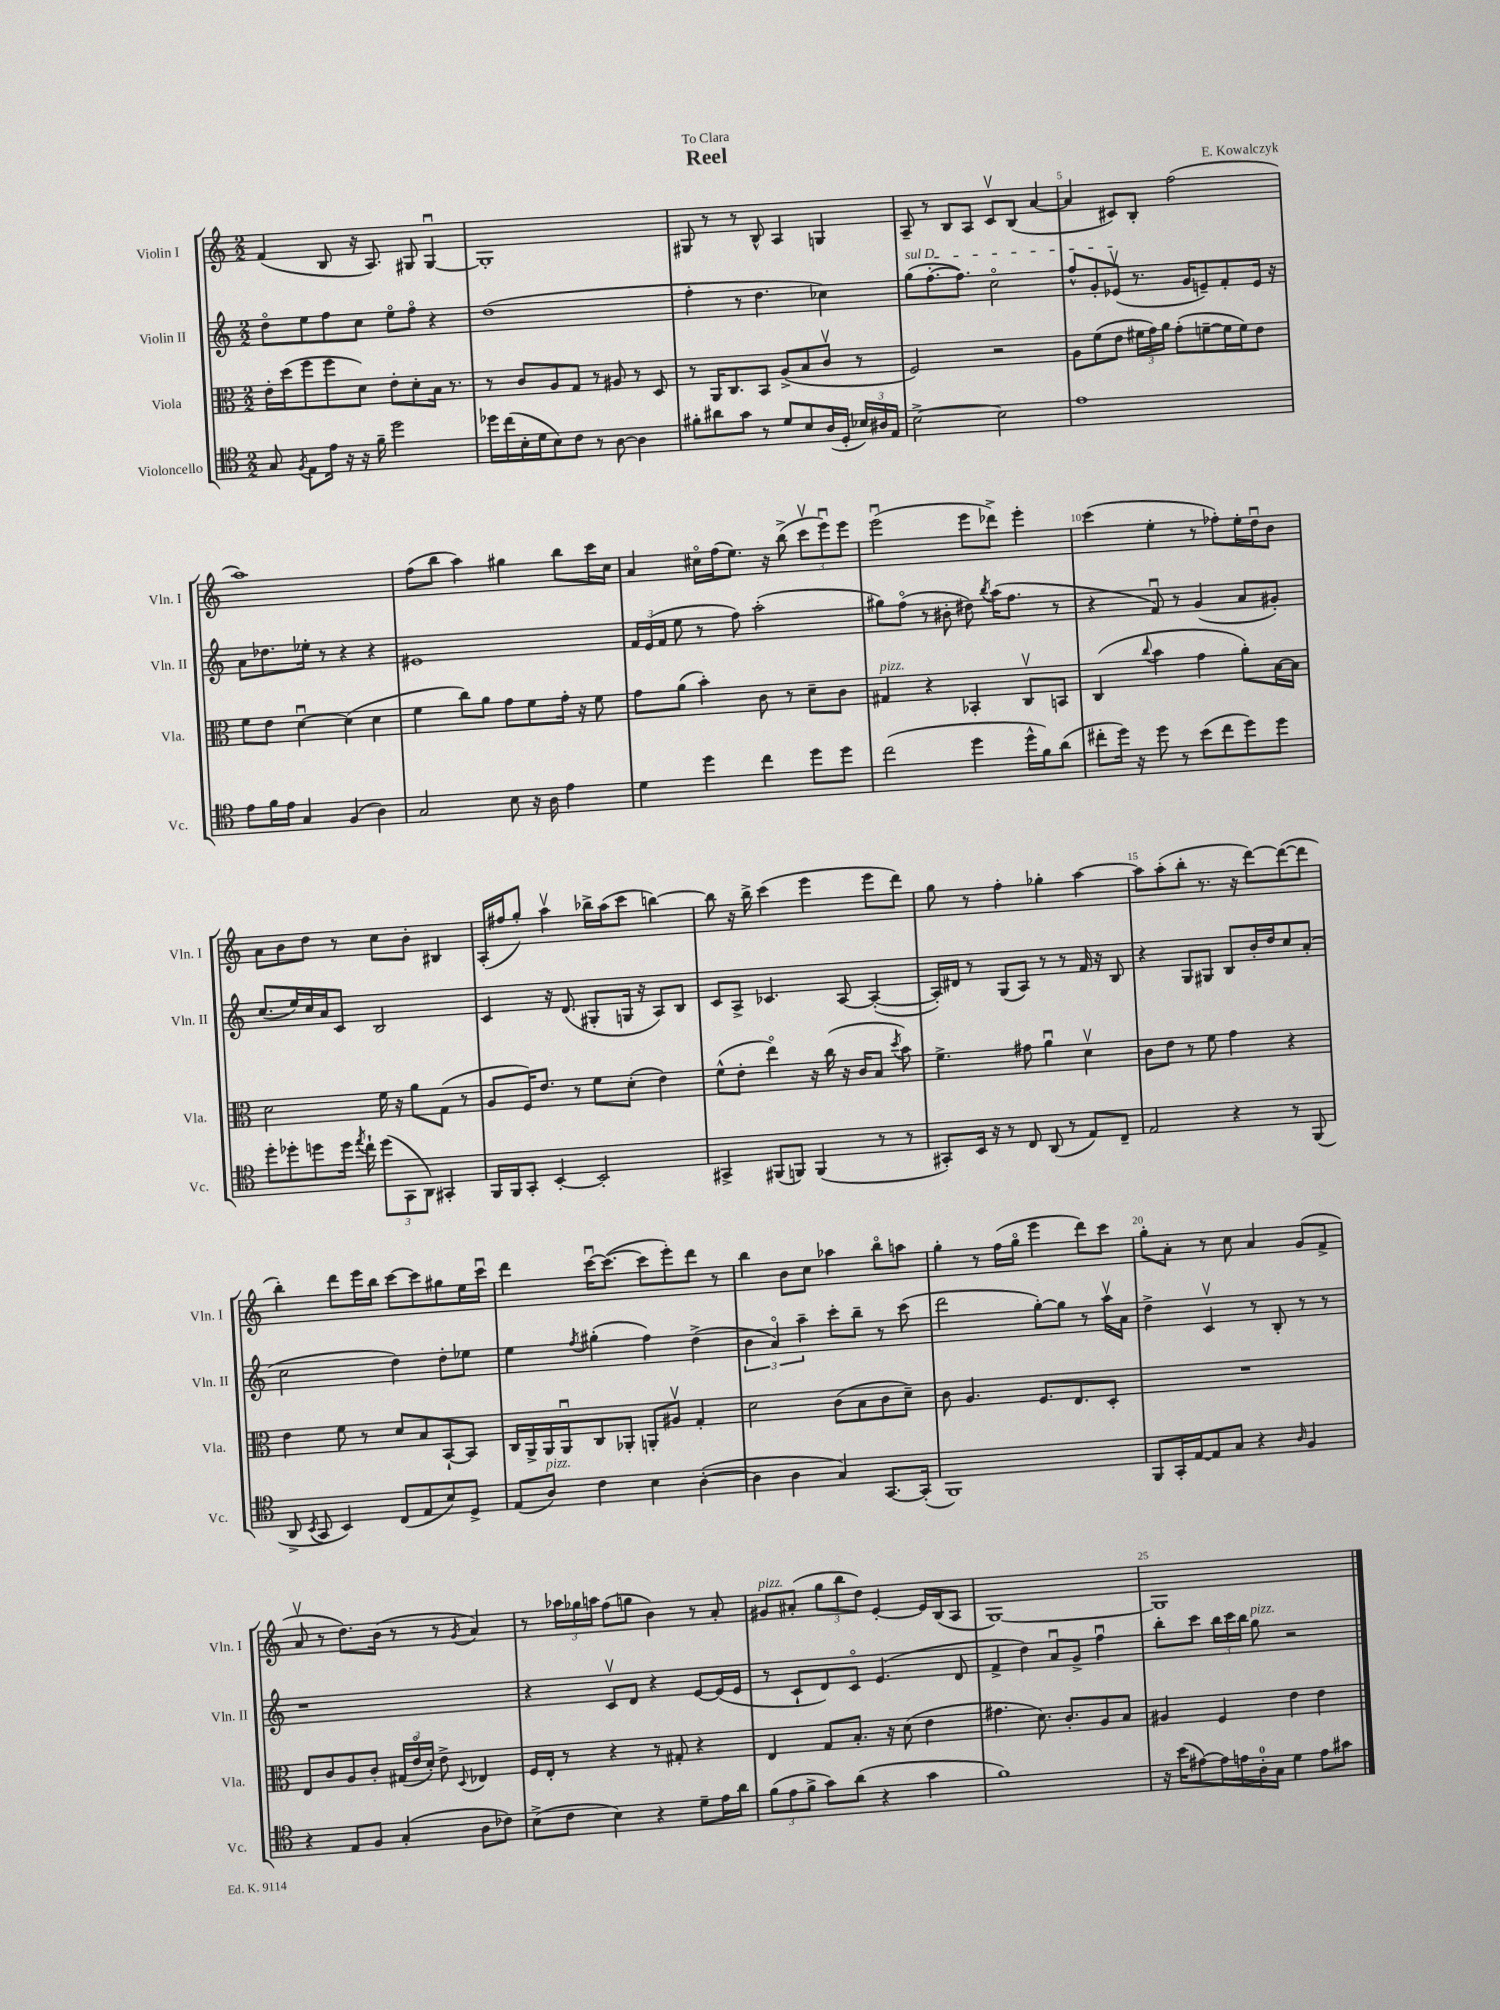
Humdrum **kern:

**kern	**kern	**kern	**kern
*part4	*part3	*part2	*part1
*staff4	*staff3	*staff2	*staff1
*I"Violoncello	*I"Viola	*I"Violin II	*I"Violin I
*I'Vc.	*I'Vla.	*I'Vln. II	*I'Vln. I
*clefC4	*clefC3	*clefG2	*clefG2
*k[]	*k[]	*k[]	*k[]
*M2/2	*M2/2	*M2/2	*M2/2
=1	=1	=1	=1
8G/	16e'\LL	8dd\L	(4f/
.	(16dd\J	.	.
8qF/	.	.	.
8E\L	8ff\	8ee\	.
16e\Jk	8ff\	8ff\	8B/
16r	.	.	.
16r	8d\J)	8cc\J	16r
16f~\	.	.	8.A/)
2dd\	8e'\L	8ee\L	.
.	8d'\	8ff\J	8G#X/
.	16B\Jk	4r	[4G#u/
.	8.r	.	.
=2	=2	=2	=2
16dd-X\LL	8r	(1dd	1G#']
(16cc\	.	.	.
16B'\	8c/L	.	.
16d\J	.	.	.
8B\)	8A/	.	.
8c\J	8G/J	.	.
8r	8r	.	.
[8A\	8A#X/	.	.
4A\]	8r	.	.
.	8D/	.	.
=3	=3	=3	=3
8f#X'\L	8r	4ff'\	8G#X/
8a#X\	16AA/KL	.	8r
.	8.C/	.	.
8g\J	.	8r	8r
8r	8BB/J	4.dd\	8B^^/
8d/L	(8A^/L	.	4A/
8B/	8B/	.	.
(16A/L	8cv/J	4cc-X\)	4Gn/
16D'/JJ	.	.	.
24B-X/LL)	8r	.	.
24A#X/	.	.	.
24E/JJ	.	.	.
=4	=4	=4	=4
!	!	!LO:TX:a:i:t=sul D	!
[2B^\	2F/)	(8gg\L	8A~/
.	.	[8.ff'\	8r
.	.	.	8B/L
.	.	8.ff\J])	.
.	.	.	8A/J
2B\]	2r	2cc\	8cv/L
.	.	.	(8B/J
.	.	.	[4a/
=5	=5	=5	=5
1e	8A\L	8ff^^/L	4a/]
.	(8f\	8g'/	.
.	8e\J	(8e-Xv/J	8c#X/L)
.	24f#X\LL	8.r	8B'/J
.	24g\)	.	.
.	24a\JJ	.	.
.	(8g'\L	.	(2ff\
.	.	16g/KL	.
.	[8fn~\	8en~/)	.
.	16f\L]	8f'/	.
.	16f\J)	.	.
.	8e\J	16e/Jk	.
.	.	16r	.
!!LO:LB:g=z
=6	=6	=6	=6
8e\L	8f\L	8a\L	1aa)
16f\L	8e\J	8.dd-X\	.
16e\JJ	.	.	.
4G/	[4du\	.	.
.	.	16ee-X'\Jk	.
.	.	8r	.
(4F/	(4d\]	4r	.
4A\)	4d\	4r	.
=7	=7	=7	=7
2G/	4f\	1e#X	(8ff\L
.	.	.	8bb\J
.	8cc\L)	.	4aa\)
.	8a\J	.	.
8B\	8g\L	.	4gg#X\
16r	8f\	.	.
16A\	.	.	.
4e\	16g'\Jk	.	8bb\L
.	16r	.	.
.	8f\	.	16ccc\L
.	.	.	16cc\JJ
=8	=8	=8	=8
4d\	8g\L	24f/LL	4a/
.	.	(24e/	.
.	.	24f/JJ	.
.	(8a\J	8ee\	.
4dd\	4b'\)	8r	16cc#X\LL
.	.	.	(16ff\J
.	.	8ff\)	8.ee\J)
4cc\	8c\	(2aa'\	.
.	.	.	16r
.	8r	.	(8bb^\
8dd\L	8d~\L	.	12cccv\L
.	.	.	12eeeu\)
8dd\J	8c\J	.	.
.	.	.	12eee\J
=9	=9	=9	=9
!	!LO:TX:a:i:t=pizz.	!	!
(2cc\	4G#X/	8gg#X\L)	(2eeeu\
.	.	(8ff\J	.
.	4r	8r	.
.	.	8b#X'\	.
4dd\	4BB-X'/	8dd#X\)	8eee\L
.	.	8qbb/	.
.	.	(16aa\KL	8ddd-X^\J)
.	.	8.ff\J	.
16dd^^\LL	8Cv/L	.	4eee'\
16f\J)	.	.	.
(8a\J	8BBn/J	8r	.
=10	=10	=10	=10
8cc#X'\L	(4C/	4r	(4ccc\
16dd\Jk)	.	.	.
16r	.	.	.
.	8qqcc/	.	.
8dd\	4b\	8fu/)	4ee'\
8r	.	8r	.
(8b\L	4g\	(4g/	8r
8cc#\	.	.	8ff-X'\L)
8dd\)	8a'\L)	8a/L	16ee'\L
.	.	.	16ddu\J
8dd\J	[16B\L	8g#X'/J)	8b\J
.	16B\JJ]	.	.
!!LO:LB:g=z
=11	=11	=11	=11
8dd'\L	2d\	(8.cc/L	8a\L
8dd-X'\	.	.	8b\
.	.	16ee/L)	.
8ddn\	.	16cc/	8dd\J
.	.	16a/J	.
16dd\Jk	.	8c/J	8r
8qee/	.	.	.
16cc`\	.	.	.
(12dd\L	16f\	2B/	8cc\L
.	16r	.	.
12GG\	.	.	.
.	8a\L	.	8b'\J
12AA\J)	.	.	.
4GG#X'/	(8G\J	.	4B#X/
.	8r	.	.
=12	=12	=12	=12
16FF/LL	8A/L	4c/	(16A'/LL
16FF/J	.	.	16ff#X/J
8GG'/J	16F/K)	.	8gg'/J)
.	8.e/J	.	.
[4BB'/	.	16r	4aav\
.	.	(8.d/	.
.	8r	.	.
2BB'/]	8f\L	8G#X'/L	16bb-X^\LL
.	.	.	(16aa\J
.	(8d'\J	16Gn/Jk	8ccc\J
.	.	16r	.
.	4e\)	8A/L)	[4bbn\)
.	.	8B/J	.
=13	=13	=13	=13
4GG#X^/	(8f^^\L	8c/L	8bb\]
.	8e'\J	8A^/J	16r
.	.	.	16bb^\
(8FF#X/L	4ee\)	4.c-X/	(4ccc\
8FFn/J)	.	.	.
(4FF/	16r	.	4eee\
.	(16cc\	.	.
.	16r	[8A/	.
.	16c/KL	.	.
8r	8B/J	(4A'/_	8eee\L
.	8qdd/	.	.
8r	8b\)	.	8ddd\J)
=14	=14	=14	=14
8GG#X'/L)	4.f^\	16A'/LL])	8gg\
.	.	16d#X/JJ	.
16BB/Jk	.	8r	8r
16r	.	.	.
8r	.	(8G/L	4ff'\
8C/	8g#X\	8A/J)	.
(8AA/	4au\	8r	4gg-X'\
8r	.	8r	.
8E/L)	4dv\	16f/	[4aa\
.	.	16r	.
8C~/J	.	8B/	.
=15	=15	=15	=15
2E/	8c\L	4r	8aa\L]
.	8e\J	.	(8aa'\
.	8r	8G/L	8bb'\J
.	8f\	8G#X/J	8.r
4r	4g\	8B/L	.
.	.	.	16r
.	.	16b'/L	[8ddd\L)
.	.	16dd/J	.
8r	4r	8cc/	(8ddd\_
(8FF/	.	(8a'/J	8ddd\J]
!!LO:LB:g=z
=16	=16	=16	=16
8AA^/	4e\	2cc\	4bb'\)
8qBB/	.	.	.
8GG/	.	.	.
4BB/)	8f\	.	8ddd\L
.	8r	.	16eee\L
.	.	.	16bb\JJ
(8C/L	8d/L	4dd\)	[8ccc\L
8E/	8B/	.	8ccc\]
8B/)	[8BB`/	8dd'\L	8gg#X\
8D^/J	8BB/J]	8ee-X\J	16ee\L
.	.	.	16cccu\JJ
=17	=17	=17	=17
(8E/L	16C/LL	4ee\	4ddd\
.	16AA^/	.	.
!LO:TX:a:i:t=pizz.	!	!	!
8A/J)	16AA/	.	.
.	16AAu/J	.	.
.	.	8qff/	.
4c\	8C/	(4gg#X'\	[16cccu\KL
.	.	.	(8.ccc\J_
.	8AA-X'/J	.	.
4B\	8AAn'/L	4ff\)	8ccc\L]
.	8A#Xv/J	.	8eee'\)
([4A'\	4G'/	(4dd^\	8ddd\J
.	.	.	8r
=18	=18	=18	=18
4A\]	2d\	6b\	4bb\
.	.	6a/)	.
4A\	.	.	8b\L
.	.	6aa~\	.
.	.	.	8cc\J
4G/)	(8c\L	8ccc'\L	4aa-X\
.	8B\	8bb~\J	.
[8.GG/L	8c\	8r	8bb\L
.	8d~\J)	(8ccc\	8aan\J
(16GG'/Jk]	.	.	.
=19	=19	=19	=19
1FF)	8c\	2ddd\	4gg'\
.	4.A/	.	.
.	.	.	8r
.	.	.	(16ff\LL
.	.	.	16gg\JJ
.	8.F/L	[8gg'\L)	4eee\
.	.	8gg\J]	.
.	8.E/	.	.
.	.	8r	8ddd\L)
.	8D'/J	16aav\LL	8ccc\J
.	.	16a\JJ	.
=20	=20	=20	=20
8FF/L	1r	4dd^\	8gg'\L
16GG'/L	.	.	8a'\J
[16E/J	.	.	.
8E/]	.	4cv/	8r
8G/J	.	.	8cc\
4r	.	8r	4a/
.	.	8B'/	.
16qqA/	.	.	.
4F/	.	8r	(8g/L
.	.	8r	8f^/J
!!LO:LB:g=z
=21	=21	=21	=21
4r	8E/L	1r	8av/
.	8c/	.	8r
8E/L	8A/	.	8.dd\L)
8F/J	8c'/J	.	.
.	.	.	(16b\Jk
(4G'/	(24G#X/LL	.	8r
.	24e/	.	.
.	24d'/JJ)	.	.
.	8e^\	.	8r
.	8qqD/	.	8qg/
8A\L	4E-X/	.	4a/)
8c-X\J)	.	.	.
=22	=22	=22	=22
(8B^\L	16F/LL	4r	8r
.	16E'/JJ	.	.
8c\J	8r	.	24aa-X\LL
.	.	.	24gg-X\
.	.	.	24aan\JJ
4B\)	4r	8cv/L	(8ff\L
.	.	8d/J	8ggn\J
4r	8r	4r	4b\)
.	8G#X'/	.	.
8d~\L	4r	[8e/L	8r
16e\L	.	(16e/L]	8a'/
16a\JJ	.	16e/JJ	.
=23	=23	=23	=23
!	!	!	!LO:TX:a:i:t=pizz.
(12f\L	4E/	8r	8g#X/L
12e\	.	.	.
.	.	8c`/L	(8a#X'/J
12f^\J	.	.	.
8g\L)	8G/L	8d/)	12gg\L
.	.	.	12bb\
(8a\J	8.B'/J	8c/J	.
.	.	.	12dd\J)
4r	.	(4.e/	[4e'/
.	16r	.	.
.	(8d\	.	.
4g\	4e\	.	16e/LL]
.	.	.	(16B/J
.	.	8d/	8A/J
=24	=24	=24	=24
1f)	4.g#X\	4f^/	[1G)
.	.	4dd\)	.
.	8.d\)	.	.
.	.	8au/L	.
.	8.c'/L	.	.
.	.	8g^/J	.
.	8A/	4ffu\	.
.	8B/J	.	.
=25	=25	=25	=25
16r	4A#X/	8bb'\L	1G]
(16b\KL	.	.	.
[8e#X\)	.	8ccc\J	.
16e#\L]	4F/	24bb\LL	.
.	.	24ccc\	.
16en\	.	.	.
.	.	24bb\JJ	.
!	!	!LO:TX:a:i:t=pizz.	!
16A'\	.	8gg\	.
16G\JJ	.	.	.
4d\	4e\	2r	.
8e\L	4e\	.	.
8g#X\J	.	.	.
==	==	==	==
*-	*-	*-	*-
